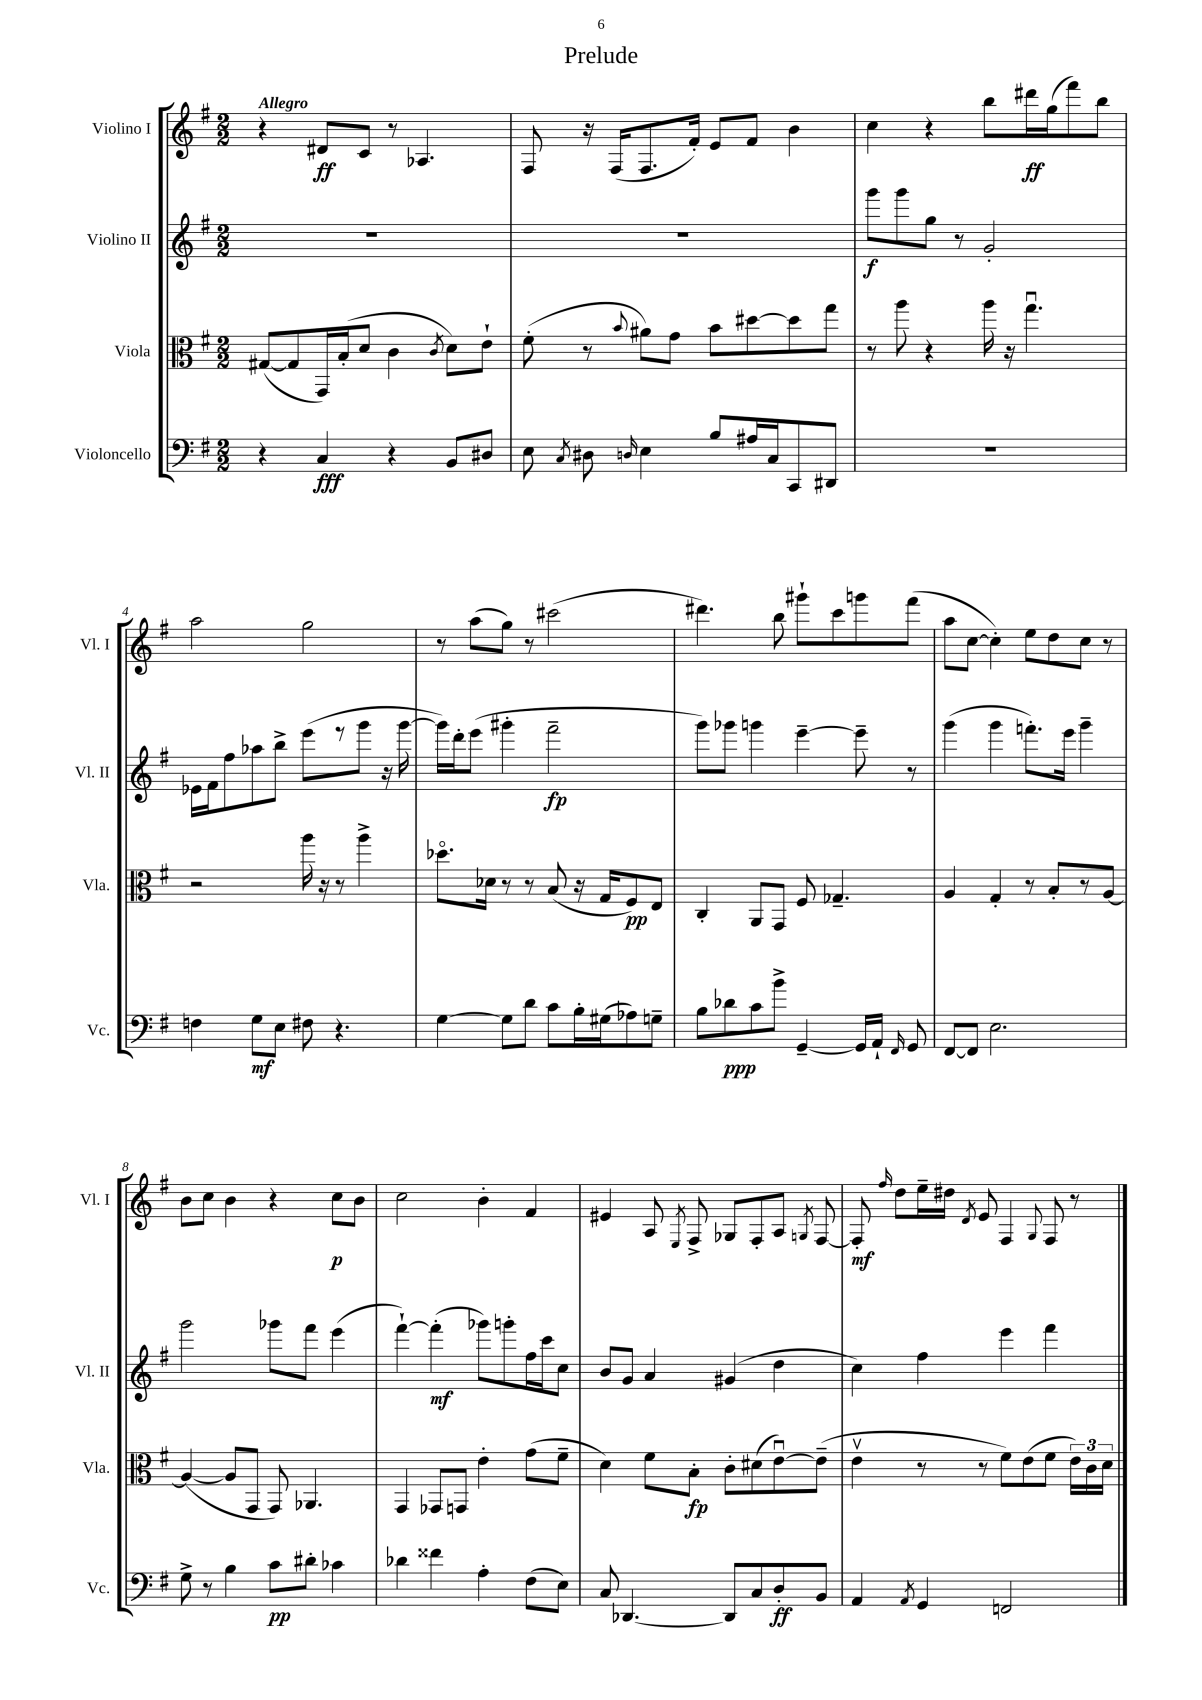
\header { title = "Prelude" }
<<
\new StaffGroup <<
\new Staff = "s0" \with { instrumentName = "Violino I" shortInstrumentName = "Vl. I" } {
    \clef treble \key g \major \numericTimeSignature \time 2/2 \tempo "Allegro"
    \autoBeamOff r4 dis'8[\ff c'8] r8 aes4. |
    fis8 r16 fis16[( fis8. fis'16]-.) e'8[ fis'8] b'4 |
    c''4 r4 b''8[ dis'''16\ff g''16( fis'''8) b''8] |
    a''2 g''2 |
    r8 a''8[( g''8]) r8 cis'''2( |
    dis'''4.) b''8 gis'''8[-! c'''8 g'''8 fis'''8]( |
    a''8[ c''8]~ c''4-.) e''8[ d''8 c''8] r8 |
    b'8[ c''8] b'4 r4 c''8[\p b'8] |
    c''2 b'4-. fis'4 |
    eis'4 a8 \acciaccatura { e8 } fis8-> ges8[ fis8-. a8] \acciaccatura { g8 } fis8~ |
    fis8-.\mf \grace { fis''16 } d''8[ e''16-- dis''16] \acciaccatura { d'8 } e'8 fis4 \appoggiatura { g8 } fis8 r8 \bar "|." |
}
\new Staff = "s1" \with { instrumentName = "Violino II" shortInstrumentName = "Vl. II" } {
    \clef treble \key g \major \numericTimeSignature \time 2/2
    \autoBeamOff R1 |
    R1 |
    g'''8[\f g'''8 g''8] r8 g'2-. |
    ees'16[ fis'16 fis''8 aes''8 b''8]-> e'''8[( r8 g'''8] r16 g'''16~ |
    g'''16[) d'''16-. e'''8]( gis'''4-. fis'''2--\fp |
    g'''8[) ges'''8] g'''4 e'''4~-- e'''8-- r8 |
    g'''4( g'''4 f'''8.[-.) e'''16] g'''4-- |
    g'''2 ges'''8[ fis'''8] e'''4( |
    fis'''4~-!) fis'''4-.\mf( ges'''8[) g'''8-. fis''16 c'''16 c''8] |
    b'8[ g'8] a'4 gis'4( d''4 |
    c''4) fis''4 e'''4 fis'''4 \bar "|." |
}
\new Staff = "s2" \with { instrumentName = "Viola" shortInstrumentName = "Vla." } {
    \clef alto \key g \major \numericTimeSignature \time 2/2
    \autoBeamOff gis8[~( gis8 g,16) b16-.( d'8] c'4 \acciaccatura { c'8 } d'8[) e'8]-! |
    fis'8-.( r8 \appoggiatura { b'8 } ais'8[) g'8] b'8[ dis''8~ dis''8 g''8] |
    r8 a''8 r4 a''16 r16 g''4.\downbow |
    r2 a''16 r16 r8 a''4-> |
    des''8.[\flageolet des'16] r8 r8 b8( r16 g16[ fis8\pp) e8] |
    c4-. a,8[ g,8] fis8 ges4.-- |
    a4 g4-. r8 b8[-. r8 a8]~ |
    a4~( a8[ g,8] g,8) aes,4. |
    g,4 ges,8[ g,8] e'4-. g'8[( fis'8]-- |
    d'4) fis'8[ b8]-.\fp c'8[-. dis'8( e'8~\downbow) e'8]--( |
    e'4\upbow r8 r8 fis'8[) e'8( fis'8] \tuplet 3/2 { e'16[) c'16 d'16] } \bar "|." |
}
\new Staff = "s3" \with { instrumentName = "Violoncello" shortInstrumentName = "Vc." } {
    \clef bass \key g \major \numericTimeSignature \time 2/2
    \autoBeamOff r4 c4\fff r4 b,8[ dis8] |
    e8 \acciaccatura { c8 } dis8 \grace { d16 } e4 b8[ ais16 c16 c,8 dis,8] |
    R1 |
    f4 g8[\mf e8] fis8 r4. |
    g4~ g8[ d'8] c'8[ b16-. gis16( aes8) g8]-- |
    b8[ des'8\ppp c'8 b'8]-> g,4~-- g,16[ a,16]-! \grace { fis,16 } g,8 |
    fis,8[~ fis,8] e2. |
    g8-> r8 b4 c'8[\pp dis'8]-. ces'4 |
    des'4 fisis'4 a4-. fis8[( e8]) |
    c8 des,4.~ des,8[ c8 d8-.\ff b,8] |
    a,4 \acciaccatura { a,8 } g,4 f,2 \bar "|." |
}
>>
>>
